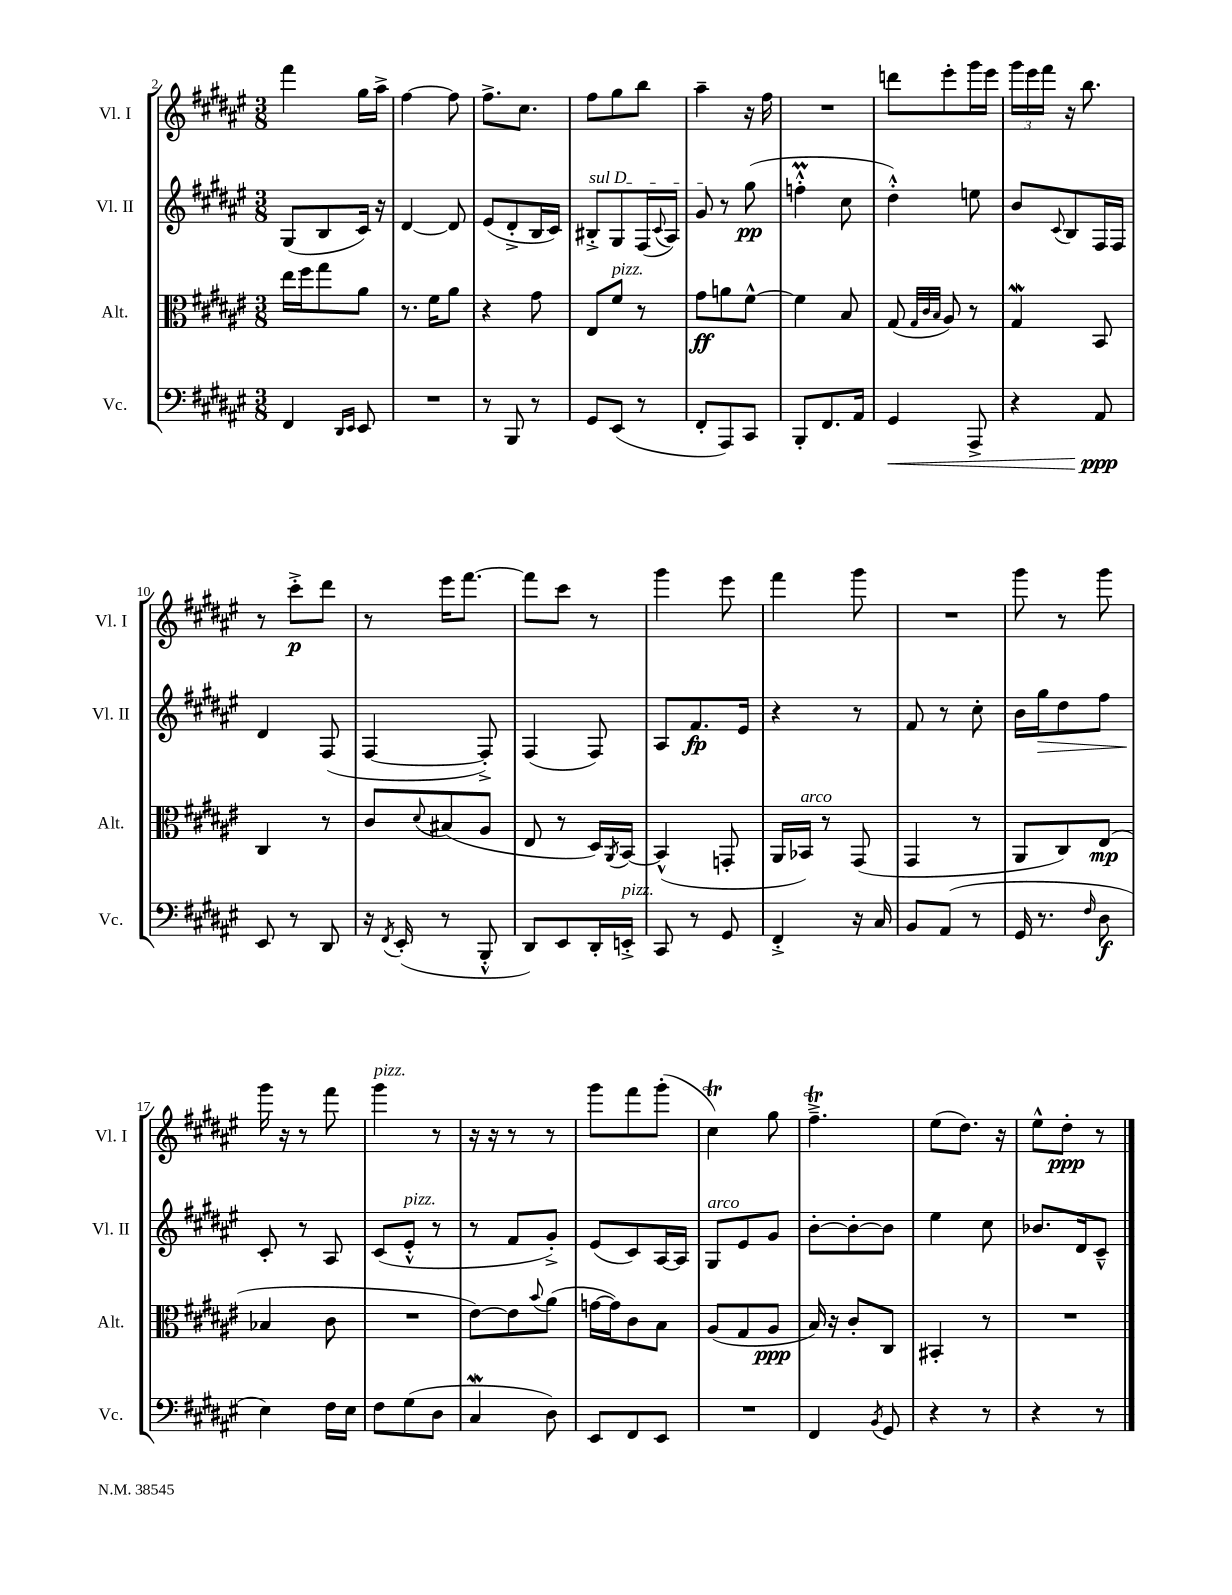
<<
\new StaffGroup <<
\new Staff = "s0" \with { instrumentName = "Vl. I" shortInstrumentName = "Vl. I" } {
    \clef treble \key fis \major \numericTimeSignature \time 3/8
    fis'''4 gis''16 ais''16-> |
    fis''4~ fis''8 |
    fis''8.-> cis''8. |
    fis''8 gis''8 b''8 |
    ais''4-- r16 fis''16 |
    R4. |
    d'''8 eis'''8-. gis'''16 eis'''16 |
    \tuplet 3/2 { gis'''16 eis'''16 fis'''16 } r16 b''8. |
    r8 cis'''8-.->\p dis'''8 |
    r8 eis'''16 fis'''8.~ |
    fis'''8 cis'''8 r8 |
    gis'''4 eis'''8 |
    fis'''4 gis'''8 |
    R4. |
    gis'''8 r8 gis'''8 |
    gis'''16 r16 r8 fis'''8 |
    gis'''4^\markup { \italic "pizz." } r8 |
    r16 r16 r8 r8 |
    gis'''8 fis'''8 gis'''8-.( |
    cis''4\trill) gis''8 |
    fis''4.--->\trill |
    eis''8( dis''8.) r16 |
    eis''8-^ dis''8-.\ppp r8 \bar "|." |
}
\new Staff = "s1" \with { instrumentName = "Vl. II" shortInstrumentName = "Vl. II" } {
    \clef treble \key fis \major \numericTimeSignature \time 3/8
    gis8( b8 cis'16) r16 |
    dis'4~ dis'8 |
    eis'8( dis'8-.-> b16 cis'16) |
    \once \override TextSpanner.bound-details.left.text = \markup { \italic "sul D" } bis8-.->\startTextSpan gis8 fis16( \appoggiatura { cis'8 } ais16) |
    gis'8\stopTextSpan r8 gis''8\pp( |
    f''4-.-^\prall cis''8 |
    dis''4-.-^) e''8 |
    b'8 \appoggiatura { cis'8 } b8 fis16 fis16 |
    dis'4 fis8( |
    fis4~ fis8-.->) |
    fis4( fis8) |
    ais8 fis'8.\fp eis'16 |
    r4 r8 |
    fis'8 r8 cis''8-. |
    b'16 gis''16\> dis''8 fis''8 |
    cis'8-.\! r8 ais8 |
    cis'8( eis'8-.-^^\markup { \italic "pizz." } r8 |
    r8 fis'8 gis'8-.->) |
    eis'8( cis'8) ais16~ ais16 |
    gis8^\markup { \italic "arco" } eis'8 gis'8 |
    b'8~-. b'8~-. b'8 |
    eis''4 cis''8 |
    bes'8. dis'16 cis'8---^ \bar "|." |
}
\new Staff = "s2" \with { instrumentName = "Alt." shortInstrumentName = "Alt." } {
    \clef alto \key fis \major \numericTimeSignature \time 3/8
    eis''16 fis''16 gis''8 ais'8 |
    r8. fis'16 ais'8 |
    r4 gis'8 |
    eis8 fis'8^\markup { \italic "pizz." } r8 |
    gis'8\ff a'8 fis'8~-^ |
    fis'4 b8 |
    gis8( \grace { gis32 cis'32 b32 } ais8) r8 |
    gis4\mordent b,8 |
    cis4 r8 |
    cis'8 \appoggiatura { dis'8 } bis8( ais8 |
    eis8 r8 dis16) \acciaccatura { ais,8 } b,16~ |
    b,4-^( g,8-. |
    ais,16 bes,16^\markup { \italic "arco" }) r8 gis,8( |
    gis,4 r8 |
    ais,8 cis8) eis8\mp( |
    bes4 cis'8 |
    R4. |
    eis'8~) eis'8 \appoggiatura { b'8 } ais'8( |
    g'16~ g'16) cis'8 b8 |
    ais8( gis8 ais8\ppp |
    b16) r16 cis'8-. cis8 |
    bis,4-. r8 |
    R4. \bar "|." |
}
\new Staff = "s3" \with { instrumentName = "Vc." shortInstrumentName = "Vc." } {
    \clef bass \key fis \major \numericTimeSignature \time 3/8
    fis,4 \grace { dis,16 eis,16 } eis,8 |
    R4. |
    r8 b,,8 r8 |
    gis,8 eis,8( r8 |
    fis,8-. ais,,8) cis,8 |
    b,,8-. fis,8. ais,16 |
    gis,4\< ais,,8-> |
    r4 ais,8\ppp\! |
    eis,8 r8 dis,8 |
    r16 \acciaccatura { fis,8 } eis,16-.( r8 b,,8-.-^ |
    dis,8) eis,8 dis,16-. e,16-.->^\markup { \italic "pizz." } |
    cis,8 r8 gis,8 |
    fis,4-.-> r16 cis16 |
    b,8 ais,8( r8 |
    gis,16 r8. \grace { fis16 } dis8\f |
    eis4) fis16 eis16 |
    fis8 gis8( dis8 |
    cis4\mordent dis8) |
    eis,8 fis,8 eis,8 |
    R4. |
    fis,4 \acciaccatura { b,8 } gis,8 |
    r4 r8 |
    r4 r8 \bar "|." |
}
>>
>>
\layout { \context { \Score currentBarNumber = #2 } }
